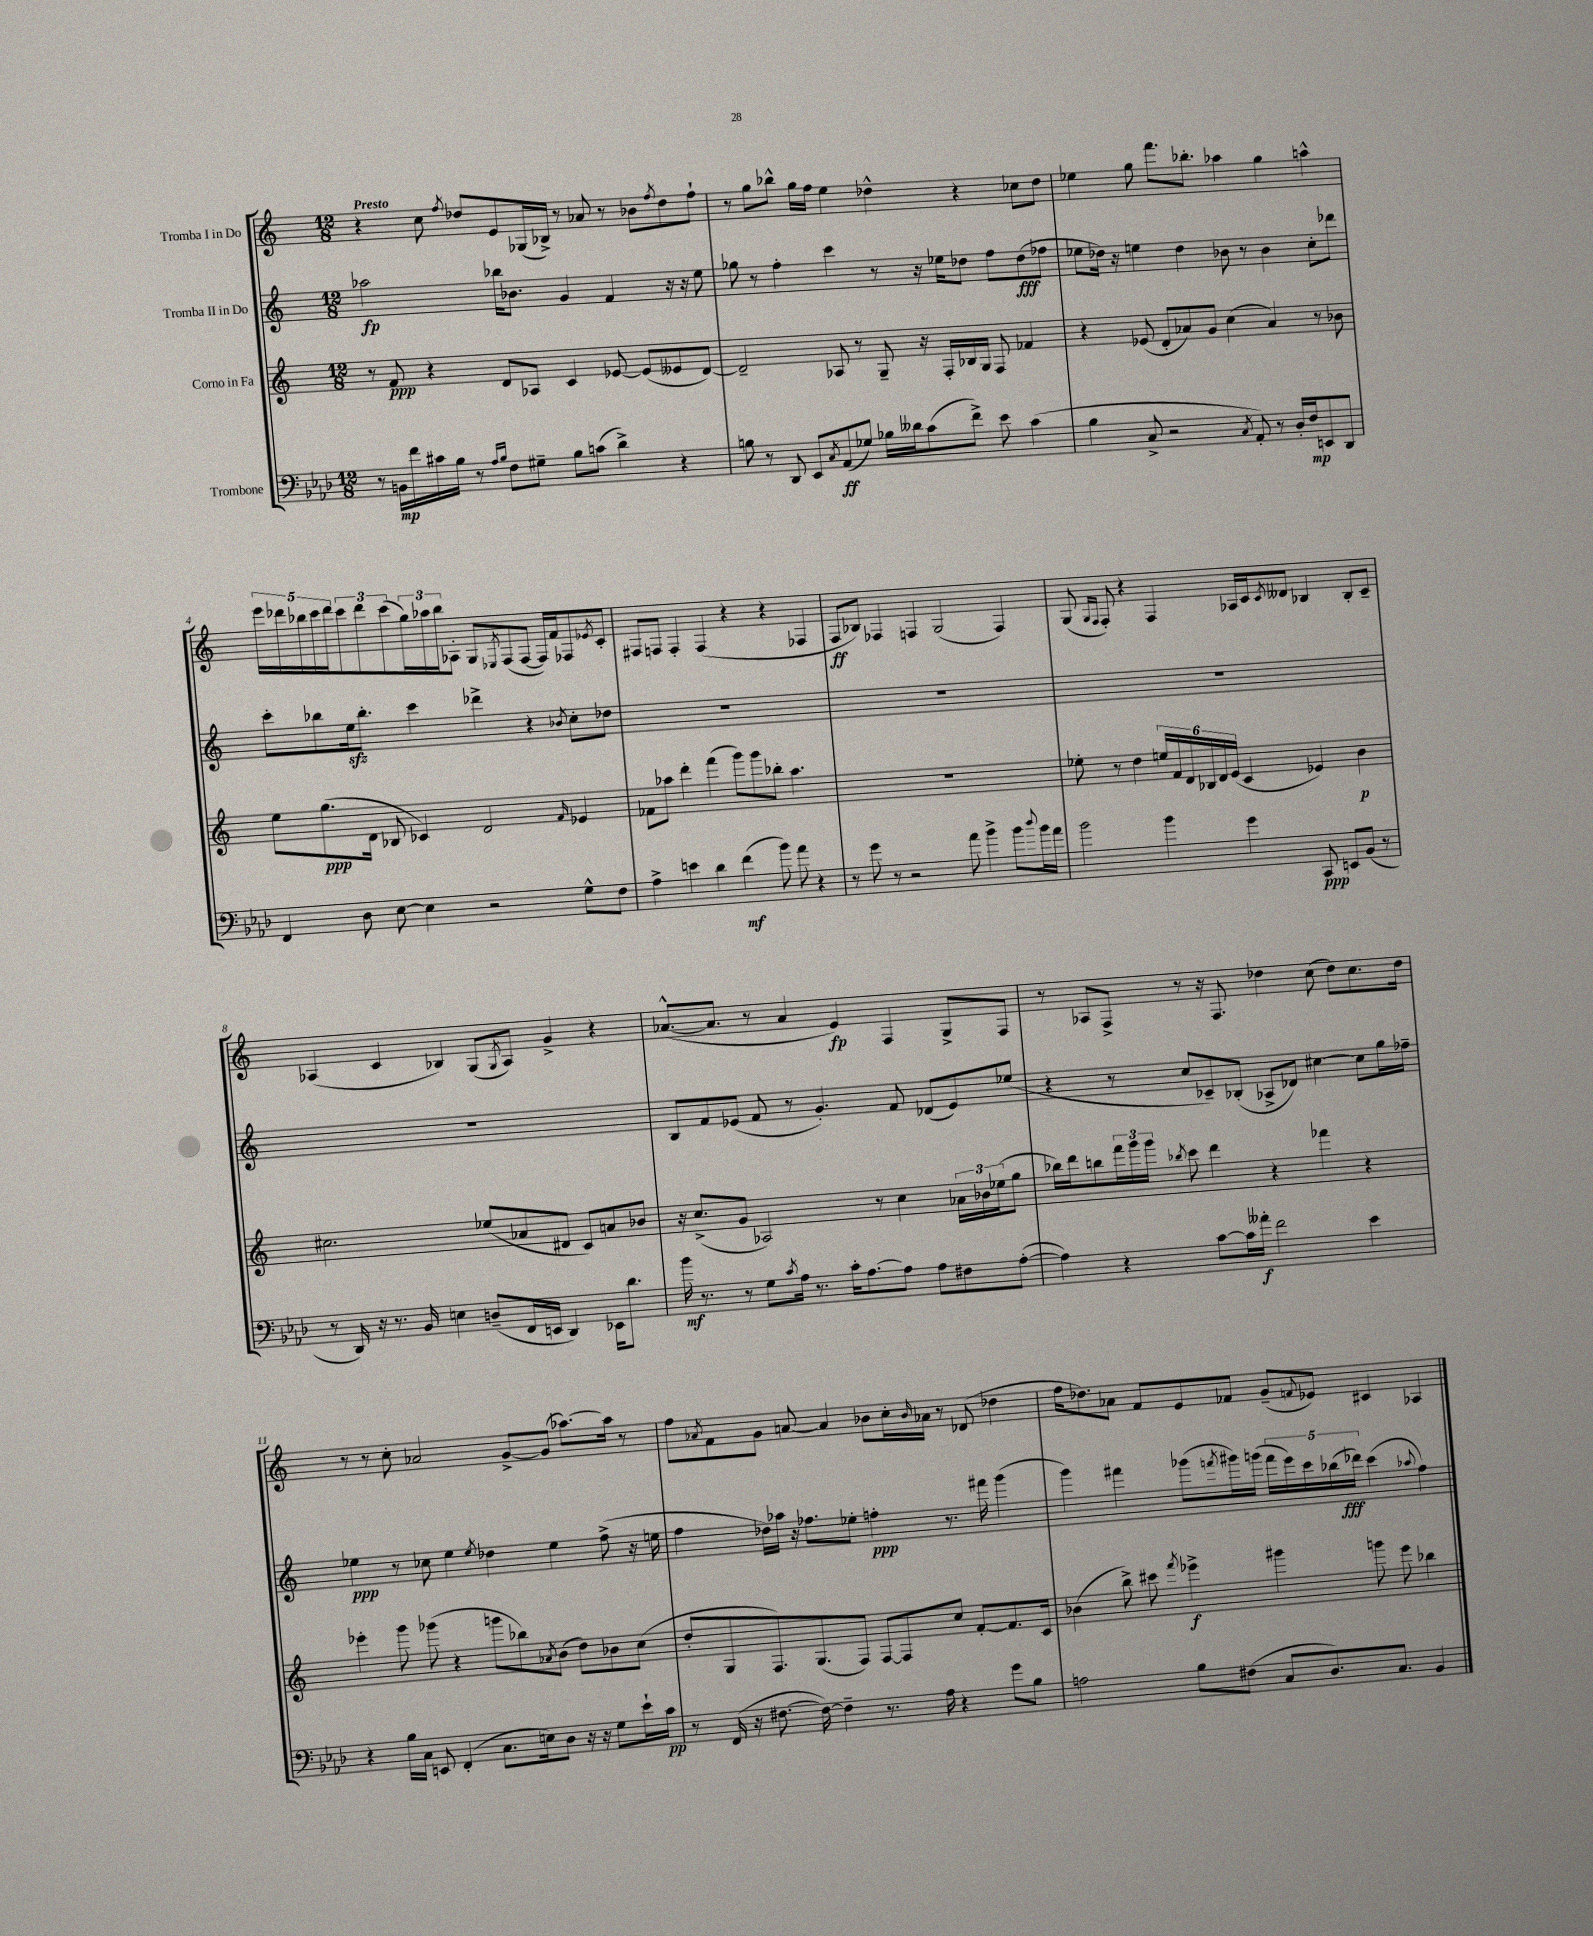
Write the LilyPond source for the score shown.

<<
\new StaffGroup <<
\new Staff = "s0" \with { instrumentName = "Tromba I in Do" } {
    \clef treble \key c \major \numericTimeSignature \time 12/8 \tempo "Presto"
    r4 c''8 \acciaccatura { f''8 } des''8 e'8 ges16( bes16->) r8 aes'8 r8 bes'8 \acciaccatura { f''8 } des''8 f''8-! |
    r8 g''8 bes''8-^ g''16 f''16 e''4 des''4-^ r4 ces''8 des''8 |
    ees''4 g''8 f'''8. bes''8.-. aes''4 g''4 a''4-^ |
    \tuplet 5/4 { e'''16 des'''16 bes''16 c'''16 des'''16 } \tuplet 3/2 { c'''8 des'''8 c'''8( } \tuplet 3/2 { g''16) aes''16 bes''16 } aes8-. g8 \acciaccatura { ees8 } f8( f8~ f16) f'16 fes8 \acciaccatura { ees'8 } c'8-. |
    fis8 f8 f4-. f4( r4 r4 fes4 |
    f8\ff bes8) fes4 f4 g2( f4) |
    g8( \grace { g16 f16 } f8-.) r4 f4 aes16 c'16 \acciaccatura { c'8 } deses'8 bes4 bes8-. c'8-- |
    aes4( c'4 bes4) g8( \acciaccatura { g8 } aes8) g'4-> r4 |
    aes'8.~-^( aes'8. r8 aes'4 e'4\fp) f4 g8-> f8 |
    r8 aes8 f8-> r8 r16 f8. des''4 c''8( des''8) c''8. des''16 |
    r8 r8 c''8-. aes'2 g'8~-> g'8( aes''8.~) aes''16 r8 |
    f''8 \acciaccatura { aes'8 } f'8 g'8 a'8~ a'4 bes'8 c''16-. \grace { bes'16 } aes'16 r8 des'8( des''4 |
    f''16 des''8.) aes'8 f'8 e'8 fes'8 g'8--( \appoggiatura { f'8 } ees'8) cis'4 aes4 \bar "|." |
}
\new Staff = "s1" \with { instrumentName = "Tromba II in Do" } {
    \clef treble \key c \major \numericTimeSignature \time 12/8
    aes''2\fp bes''16 bes'8. g'4 f'4 r16 r16 e''8 |
    ges''8 r8 f''4-. c'''4 r8 r16 ees''16 des''8 f''8 des''8\fff( fes''8 |
    ees''8 des''16) r16 e''4 des''4 bes'8 r8 bes'4 c''8-. des'''8 |
    c'''8-. bes''8 e''16\sfz bes''8.-. c'''4 des'''4-> r4 \acciaccatura { bes'8 } c''8-. des''8 |
    R1. |
    R1. |
    R1. |
    R1. |
    b8 f'8 ees'8( f'8 r8 g'4.-.) f'8 des'8( ees'8) ees''8( |
    r4 r8 c''8 ces'8--) bes8-.( aes8-> des'8) cis''4~ cis''8 g''16 fes''16-- |
    ees''4\ppp r8 ces''8 ees''4 \acciaccatura { ees''8 } des''4 ees''4 f''8->( r16 e''16 |
    f''4 des''16) aes''16 r16 fes''8. ees''8-. f''4-.\ppp r8. fis'''16 g'''4( |
    g'''4) fis'''4 ges'''8( \acciaccatura { f'''8 } gis'''16) g'''16( \tuplet 5/4 { f'''16 e'''16) c'''16 bes''16( des'''16\fff) } c'''4( \appoggiatura { aes''8 } f''4) \bar "|." |
}
\new Staff = "s2" \with { instrumentName = "Corno in Fa" } {
    \clef treble \key c \major \numericTimeSignature \time 12/8
    r8 f'8\ppp r4 d'8 aes8 c'4 ees'8~ ees'8( eeses'8 d'8~) |
    d'2-- aes8 r8 g8-- r16 f16-. bes16 g16 f8 fes'4 |
    r4 ees'8( d'8-. aes'8) g'8 c''4( aes'4) r8 bes'8 |
    e''8 g''8.\ppp( d'16 bes8 ces'4) d'2 \grace { f'16 } ees'4 |
    fes'8 aes''8 d'''4-. f'''4( g'''8) g'''8 bes''8-. aes''4. |
    R1. |
    ees''8-. r8 d''4 \tuplet 6/4 { e''16 f'16 d'16 bes16 d'16 e'16( } c'4 ees'4) b'4\p |
    cis''2. ees''8( aes'8 dis'8 c'8) a'8 bes'8 |
    r16 c''8.->( g'8 aes2) r8 c''4 \tuplet 3/2 { aes'16 bes'16 ees''16( } g''8 |
    bes''16) d'''16 b''8 \tuplet 3/2 { f'''16 g'''16 g'''16 } \acciaccatura { bes''8 } c'''8 d'''4 r4 fes'''4 r4 |
    ees'''4-. g'''8 ges'''8( r4 g'''8 bes''8) \acciaccatura { aes'8 } b'8( d''8) bes'8 c''8( |
    d''8-. g8 f8.) g8.( f8) f8~ f8 c''8 f'8~-. f'8. c'16 |
    bes'4( b''8->) cis'''8 \acciaccatura { f'''8 } ees'''4->\f gis'''4 g'''8 ees'''8 bes''4 \bar "|." |
}
\new Staff = "s3" \with { instrumentName = "Trombone" } {
    \clef bass \key aes \major \numericTimeSignature \time 12/8
    r8 b,16\mp f'16 cis'16 bes16 r8 \grace { aes16 bes16 } f8 gis8-- bes8 c'8( des'4->) r4 |
    b8 r8 des,8 ees,8 \acciaccatura { c8 } aes,8\ff( ges8) bes16 deses'16 c'8( f'8->) ees'8 c'4( |
    bes4 c8-> r2 \acciaccatura { c8 } aes,8-.) r8 des16-. f16\mp e,8 des,8 |
    f,4 des8 ees8~ ees4 r2 g8-^ f8 |
    aes4-> e'4 des'4 f'4\mf( bes'8) aes'8 r4 |
    r8 g'8 r8 r2 aes'8 bes'4-> bes'8 \appoggiatura { des''8 } bes'16 aes'16 |
    bes'2 bes'4 g'4 c,8\ppp e,8 bes,8( r8 |
    r8 des,16) r16 r8. bes,16 e4 d8--( f,16 e,16 des,4) ees,16 des'8. |
    bes'16\mf r8. r8 g8 \acciaccatura { c'8 } aes16 r8. c'16-. aes8.~ aes8 aes8 fis8 aes8~-.( |
    aes4) r4 c'8~ c'16 aeses'16-.\f f'2 ees'4 |
    r4 bes16 c16 e,8 f,4-.( c8. e16) des8 r16 r16 g8 ees'16-! c'16\pp |
    r8 f,16( r16 fis8.~ fis16~) fis4-- r8. aes16 r4 g'8 bes8 |
    a2 bes8 fis8( c8 des8.) c8. bes,4 \bar "|." |
}
>>
>>
